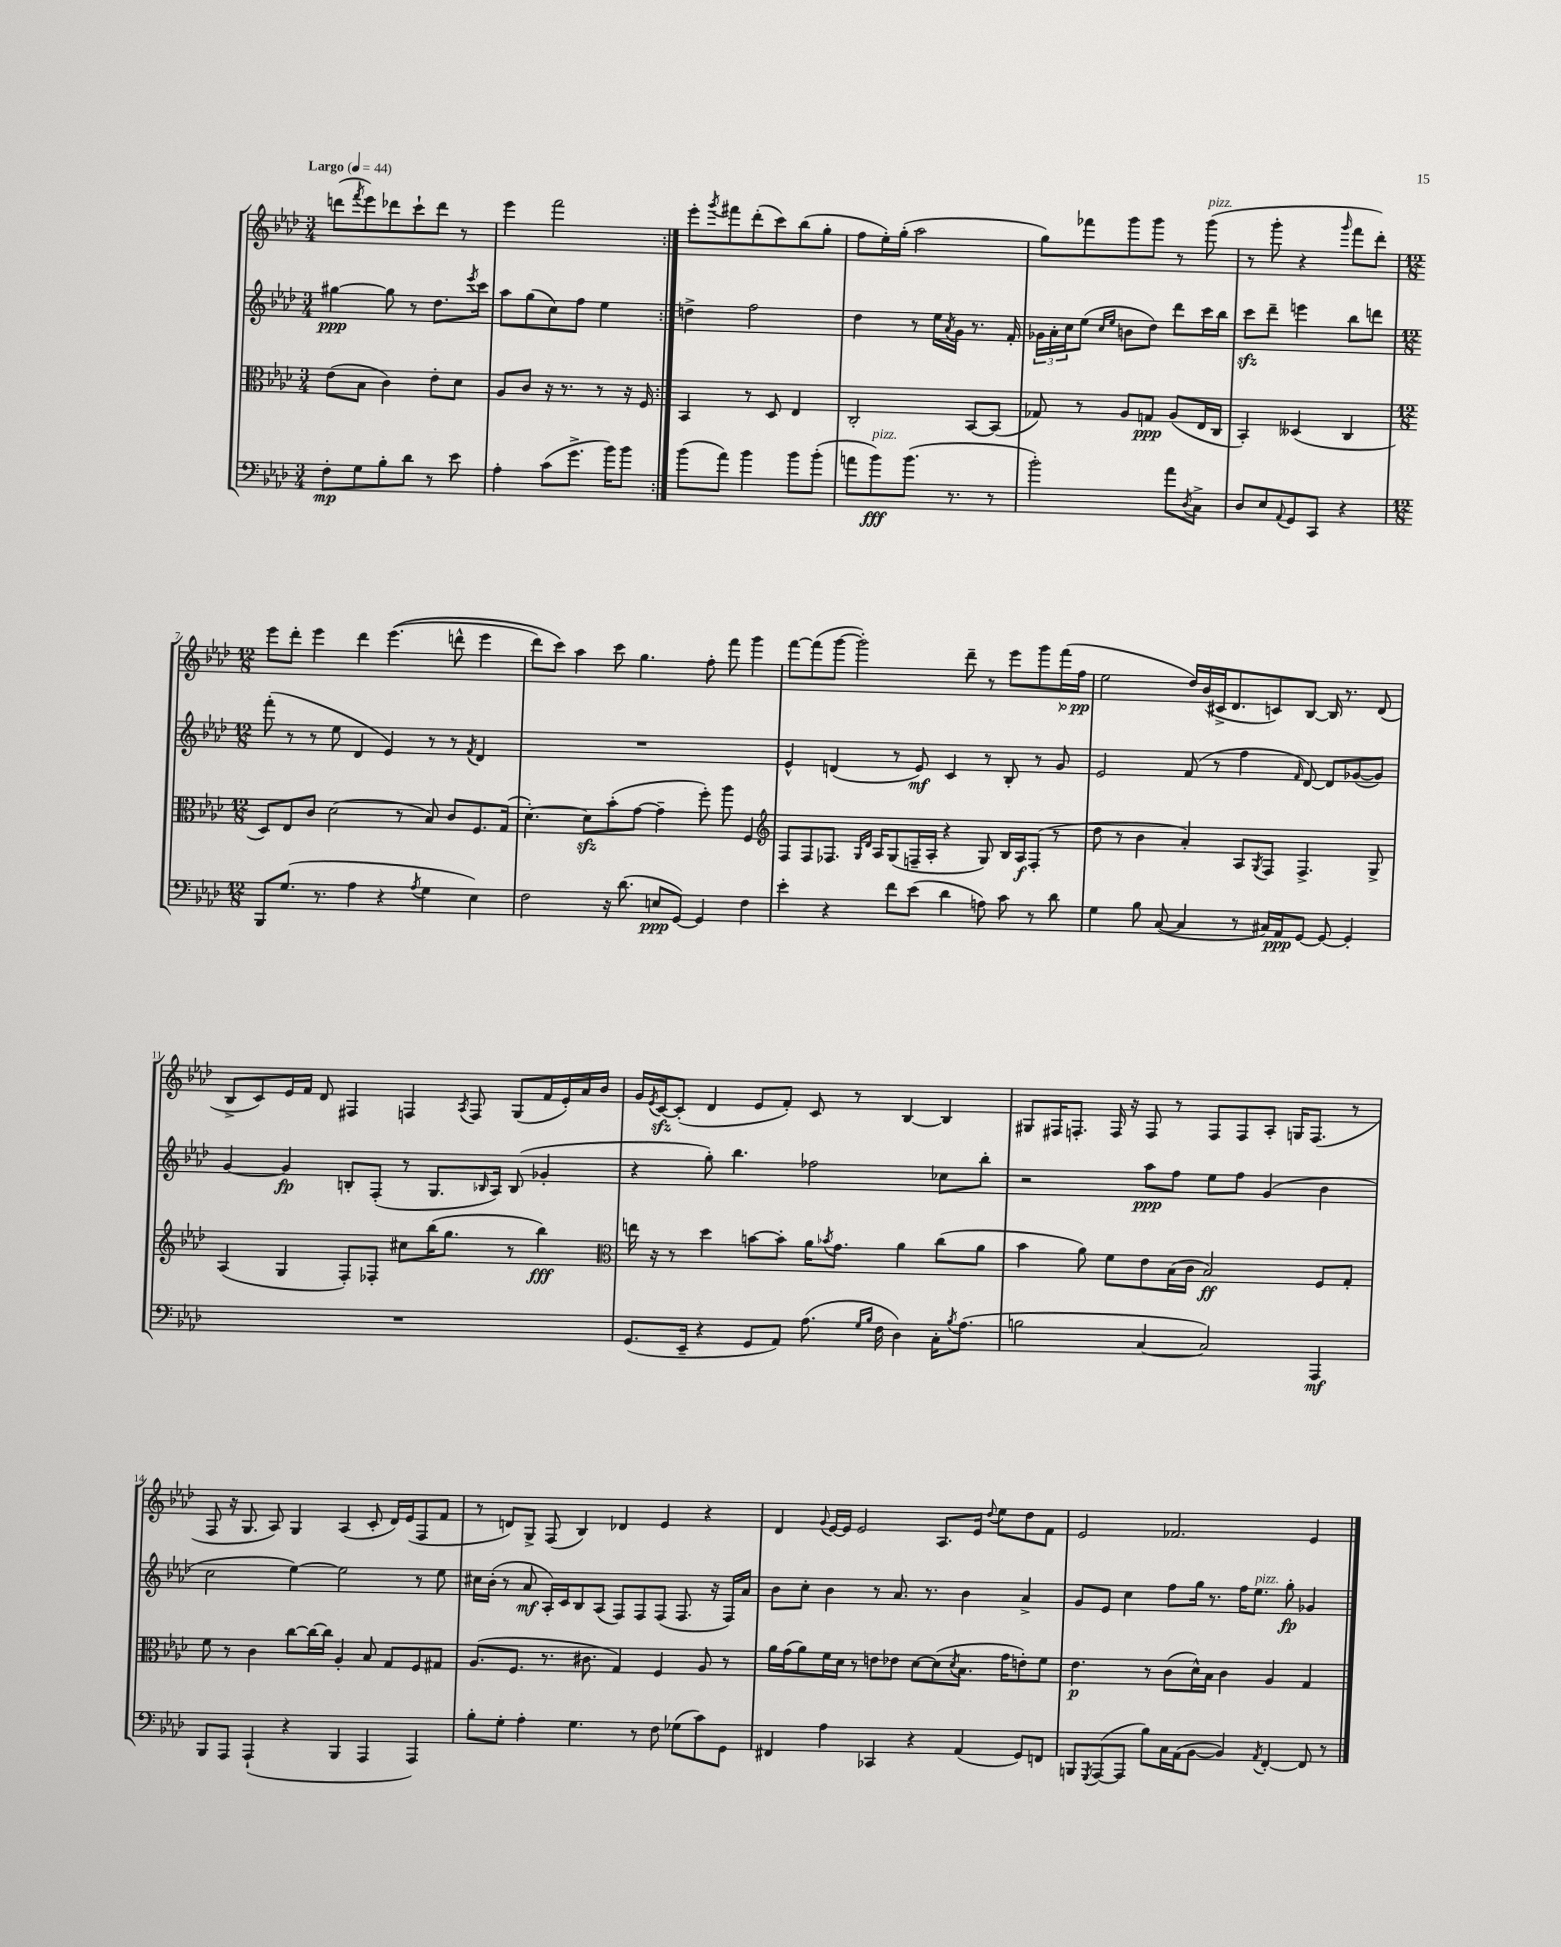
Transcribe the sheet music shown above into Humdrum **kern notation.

**kern	**kern	**kern	**kern
*staff4	*staff3	*staff2	*staff1
*clefF4	*clefC3	*clefG2	*clefG2
*k[b-e-a-d-]	*k[b-e-a-d-]	*k[b-e-a-d-]	*k[b-e-a-d-]
*M3/4	*M3/4	*M3/4	*M3/4
*MM44	*MM44	*MM44	*MM44
8F'	(8e-	[4gg#	(8ddd
.	.	.	8qfff
8G	8B-	.	8eee-)
8B-'	4c)	8gg#]	8ddd-
8d-	.	8r	8ccc`
8r	8e-'	8.dd-	8ddd-
8e-	8d-	.	8r
.	.	8qeee-	.
.	.	16ccc	.
=	=	=	=
4A-'	8A-	8aa-	4eee-
.	8c	(8gg	.
(8c	16r	8cc)	2fff
.	8.r	.	.
8.g^	.	8ff	.
.	8r	4ee-	.
16b-)	.	.	.
8b-	16r	.	.
.	16F	.	.
=:|!	=:|!	=:|!	=:|!
(8b-	4BB-	4dd^	8eee-'
.	.	.	8qggg
8a-)	.	.	8fff#
4b-	8r	2ff	(8ddd-'
.	8D-	.	8ccc)
8b-	4E-	.	(8bb-
(8b-'	.	.	8gg'
=	=	=	=
8a	2C'	4dd-	8ff
8b-)	.	.	16ee-')
.	.	.	(16gg'
(8.b-	.	8r	2aa-
.	.	16ee-	.
.	.	8qa-	.
8.r	.	16g	.
.	[8BB-	8.r	.
8r	(8BB-]	.	.
.	.	16f'	.
=	=	=	=
2b-')	8G-)	24g-	8gg)
.	.	24a-'	.
.	.	24cc	.
.	8r	(8ee-	8fff-
.	.	16qqcc	.
.	.	16qqee-	.
.	8A-	8b	8ggg
.	8G	8dd-)	8ggg
8a-	(8A-	8ddd-	8r
8qD-	.	.	.
8C^	16E-	16ccc	(8ggg
.	16C	16bb-	.
=	=	=	=
8D-	4BB-')	8ccc	8r
8E-	.	8ddd-~	8ggg'
8qqAA-	.	.	.
8GG	(4D--	4eee	4r
8CC	.	.	.
.	.	.	16qqggg
4r	4C	8bb-	8fff
.	.	8ddd	8ddd-')
=	=	=	=
*M12/8	*M12/8	*M12/8	*M12/8
8BBB-	8D-)	(8fff'	8eee-
(8.G	8E-	8r	8ddd-'
.	8c	8r	4eee-
8.r	.	.	.
.	(2d-	8ee-	.
4A-	.	4d-	4ddd-
4r	.	4e-)	&((4.eee-
.	8r	.	.
8qA-	.	.	.
4G	8B-)	8r	.
.	8c	8r	8ddd^^
.	.	8qf	.
4E-)	8.F	4d-	4eee-
.	(16G	.	.
=	=	=	=
2F	[4.d-')	1.r	8ddd-)
.	.	.	8ccc&)
.	.	.	4aa-
.	8d-]	.	.
16r	(8b-'	.	8ccc
(8.d-	.	.	.
.	[8g	.	4.gg
8E	4g~]	.	.
[8GG)	.	.	.
4GG]	8ff')	.	8ff'
.	8aa-	.	8fff
4F	4F	.	4ggg
=	=	=	=
*	*clefG2	*	*
4e-'	8F	4e-^^	[8fff
.	8F	.	(8fff]
4r	8.F-	(4d	[8ggg
.	.	.	2ggg'])
.	16qqG	.	.
.	16qqd-	.	.
.	16A-	.	.
8f	(8G	8r	.
(8e-	16F~	8e-)	.
.	16A-'	.	.
4d-	4r	4c	.
.	.	.	8ddd-~
8A)	8G)	8r	8r
8c	16B-	8B-'	8eee-
.	16A-	.	.
8r	(8F'	8r	8ggg
8d-	8r	8g	(16fff
.	.	.	16ff
=	=	=	=
4G	8dd-	2e-	2ee-
.	8r	.	.
8B-	4b-	.	.
([8C	.	.	.
4C]	4a-')	(8f	16dd-)
.	.	.	(16b-
.	.	8r	16c#^
.	.	.	8.d-
8r	8A-	4ff	.
.	8qG	.	.
16C#)	8F	.	8c)
16AA-	.	.	.
.	.	16qqf	.
[8GG	4.F^	[8d-)	[8B-
8GG_	.	8d-]	16B-]
.	.	.	8.r
4GG']	.	([8g-	.
.	8G^	8g-])	(8d-
=	=	=	=
1.r	(4A-	[4g	8B-^
.	.	.	8c)
.	4G	4g]	16e-
.	.	.	16f
.	.	.	8d-
.	8F')	8B'	4F#
.	8F-'	(8F'	.
.	8cc#	8r	4F
.	(16bb-	8.G	.
.	8.gg	.	.
.	.	.	8qA-
.	.	.	8F
.	.	16qqB-	.
.	.	16A-)	.
.	8r	(8B-	(8G
.	4bb-)	4g-'	16f
.	.	.	16e-')
.	.	.	16a-
.	.	.	16b-
=	=	=	=
*	*clefC3	*	*
(8.GG	16ee	4r	16g
.	.	.	8qe-
.	16r	.	[16c
.	8r	.	(8c']
16EE-~	.	.	.
4r	4dd-	8gg')	4d-
.	.	4.bb-	.
8GG	[8b	.	8e-
8AA-)	8b']	.	8f')
(8.A-	16a-	2ff-	8c
.	8qb-	.	.
.	8.g	.	.
.	.	.	8r
16qqG	.	.	.
16qqB-	.	.	.
16F	.	.	.
4D-)	4a-	.	[4B-
16C'	(8cc	8cc-	4B-]
8qB-	.	.	.
(8.A-	.	.	.
.	8a-	8bb-'	.
=	=	=	=
2B	4b-	2r	8G#
.	.	.	16F#
.	.	.	8.F'
.	8a-)	.	.
.	8f	.	16F
.	.	.	16r
[4C	8e-	8aa-	8F
.	(16B-	8ff	8r
.	16c	.	.
2C])	2B-)	8ee-	8F
.	.	8ff	8F
.	.	(4g	8A-'
.	.	.	16G
.	.	.	(8.F
4AAA-	8F	4b-	.
.	8G'	.	8r
=	=	=	=
8BBB-	8f	2cc	8F
8AAA-	8r	.	16r
.	.	.	8.G
(4AAA-`	4c	.	.
.	.	.	8A-)
4r	[8cc	[4ee-)	4G
.	16cc_	.	.
.	16cc]	.	.
4BBB-	4A-'	2ee-]	(4A-
4AAA-	8B-	.	8c'
.	8G	.	16d-)
.	.	.	(16e-
4AAA-)	8F	8r	8F
.	8G#	8ee-	8f
=	=	=	=
8B-'	(8.A-	16cc#	8r
.	.	(16b-'	.
8G'	.	8r	8d)
.	8.F	.	.
4A-'	.	8a-	8G^
.	8.r	16A-')	(8F
.	.	16c	.
4.G	.	8B-	4B-)
.	8.c#	.	.
.	.	(8A-	.
.	4G)	8F)	4d-
8r	.	8F	.
8F	4F	(8F	4e-
(8G-	.	8.F	.
8c)	8A-	.	4r
.	.	16r	.
8GG	8r	16F)	.
.	.	16a-	.
=	=	=	=
4FF#	16a-	8b-	4d-
.	(16g	.	.
.	8a-)	8cc'	.
.	.	.	8qqg
4A-	16f	4b-	[16e-
.	16d-	.	16e-]
.	8r	.	2e-
4CC-	8e	8r	.
.	8e-	8.a-	.
4r	[8d-	.	.
.	.	8.r	.
.	(8d-]	.	8.A-
.	8qd-	.	.
(4AA-	8.B-	4b-	.
.	.	.	16e-
.	.	.	8qqdd-
.	.	.	8ee-
.	16g	.	.
8GG)	8e')	4a-^	8dd-
8FF	8f	.	8f
=	=	=	=
8BBB	4.e-	8g	2e-
8qGGG	.	.	.
([8AAA-	.	8e-	.
8AAA-]	.	4cc	.
8B-)	8r	.	.
16C	(8c	8ff	2.f-
(16AA-	.	.	.
[8BB-	16d-^^)	16gg	.
.	16B-	8.r	.
4BB-])	4c	.	.
.	.	16ff	.
.	.	8.ee-	.
8qAA-	.	.	.
[4FF'	4A-	.	.
.	.	8gg'	.
8FF]	4G	4g-	4e-
8r	.	.	.
==	==	==	==
*-	*-	*-	*-
